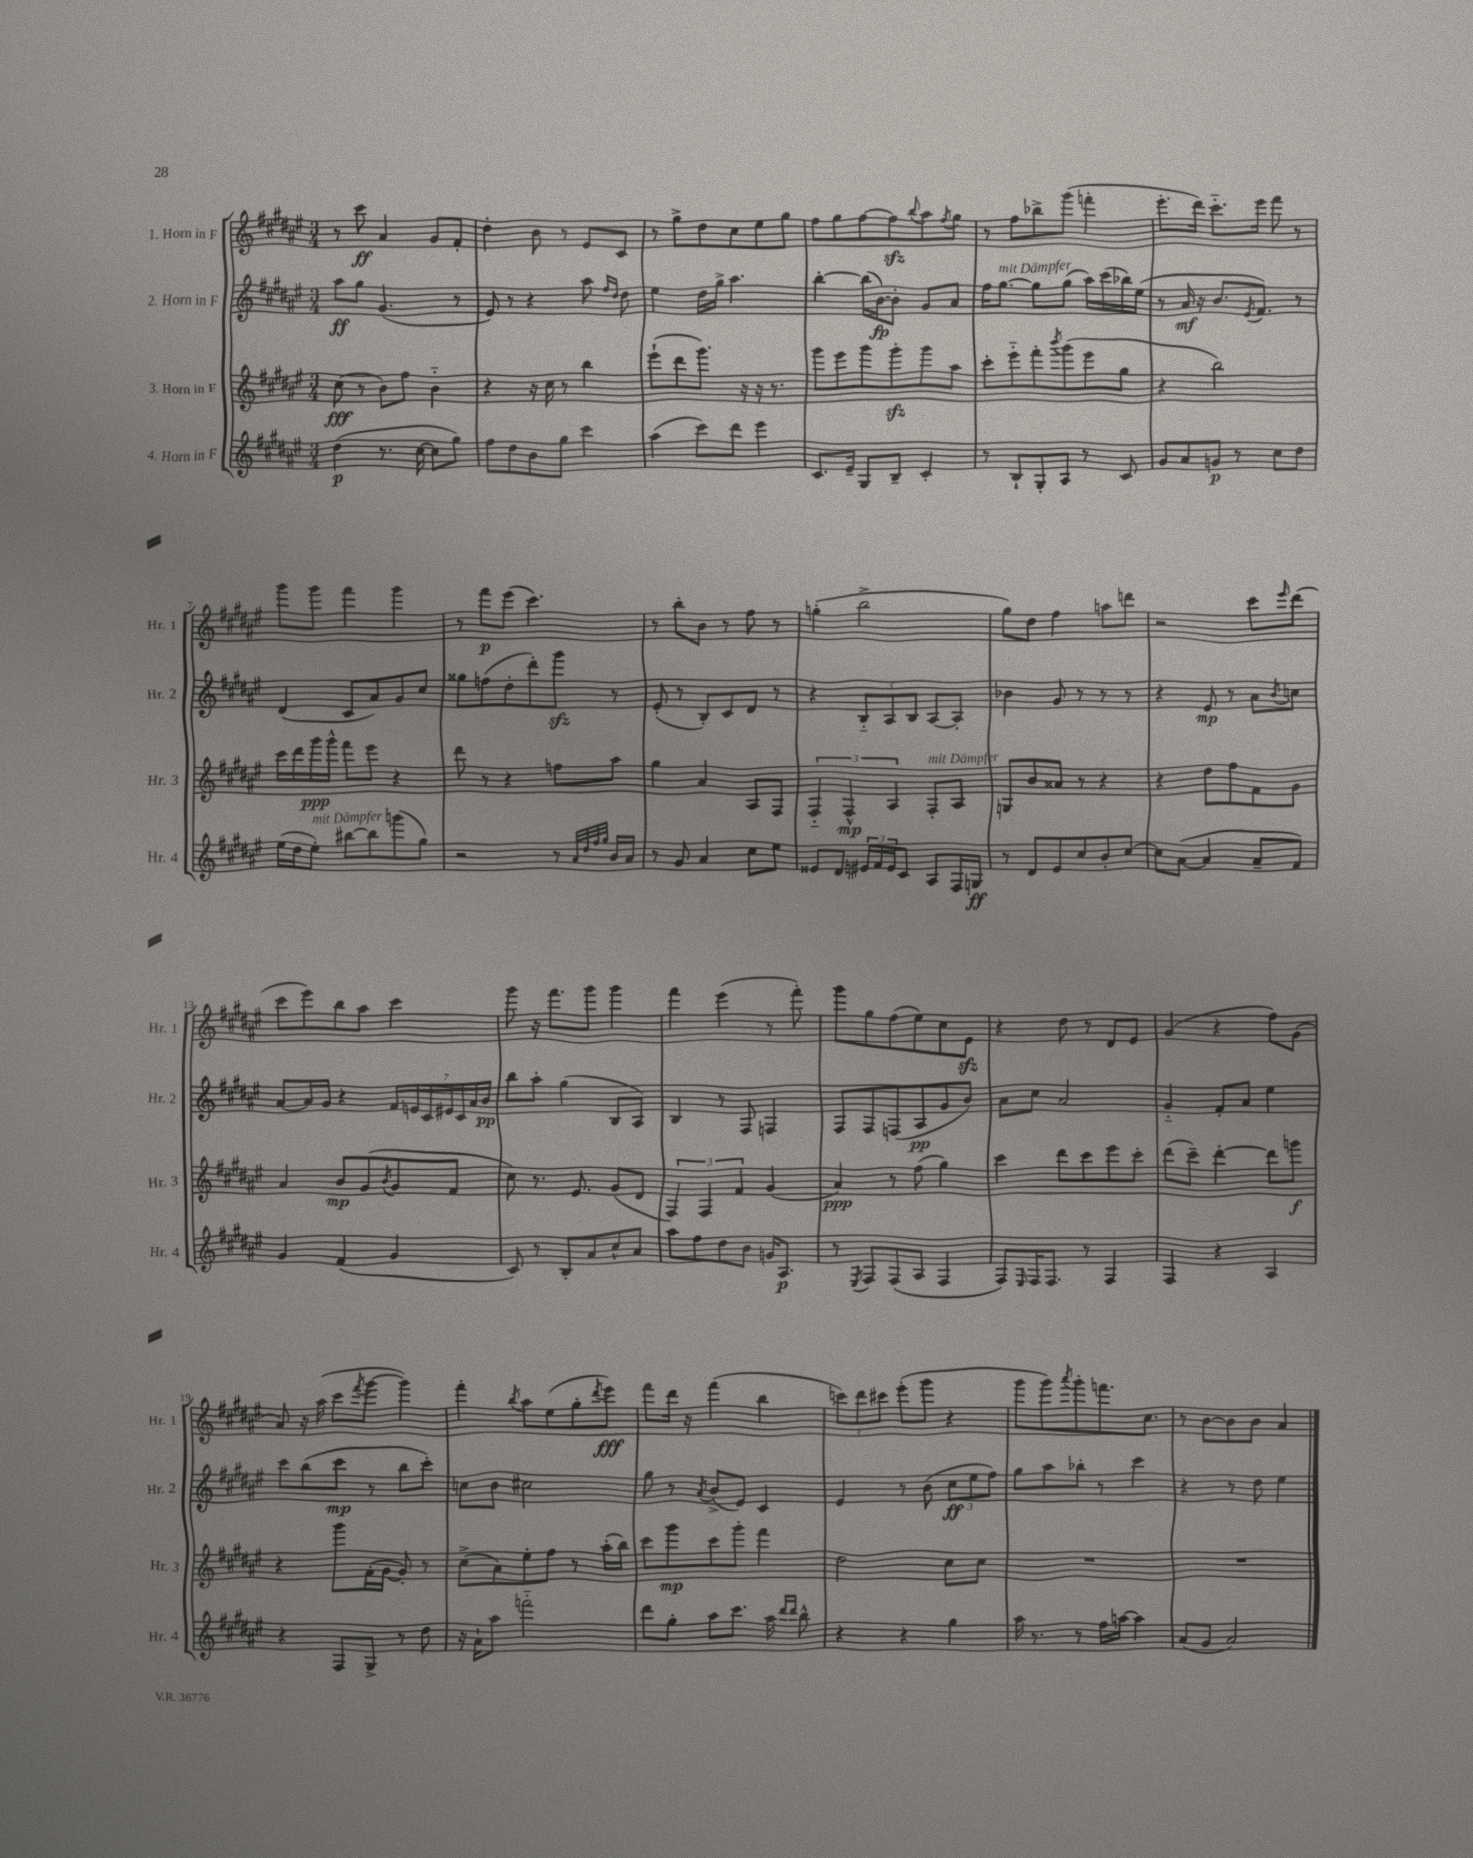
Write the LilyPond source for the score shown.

<<
\new StaffGroup <<
\new Staff = "s0" \with { instrumentName = "1. Horn in F" shortInstrumentName = "Hr. 1" } {
    \clef treble \key fis \major \numericTimeSignature \time 3/4
    r8 cis'''8\ff ais'4 gis'8 fis'8-. |
    dis''4-. b'8 r8 eis'8 cis'8 |
    r8 gis''8-> dis''8 cis''8 eis''8 gis''8 |
    fis''8 gis''8 fis''8~ fis''8\sfz \appoggiatura { b''8 } ais''8 \acciaccatura { fis''8 } gis''8 |
    r8 fis''8 bes''8-> gis'''8( f'''4-. |
    eis'''8.-. dis'''16) cis'''8.-_ eis'''16 fis'''8 r8 |
    gis'''8 gis'''8 fis'''4 gis'''4 |
    r8 fis'''8\p eis'''8( cis'''4.) |
    r8 b''8-. b'8 r8 fis''8 r8 |
    g''4-.( b''2-> |
    gis''8) dis''8 fis''4 a''8 d'''8 |
    r2 cis'''8 \grace { eis'''16 } dis'''8( |
    cis'''8 eis'''8) b''8 ais''8 cis'''4 |
    gis'''8 r16 fis'''8. gis'''8 gis'''4 |
    fis'''4 eis'''4( r8 fis'''8-.) |
    gis'''8 gis''8 fis''8( eis''8) cis''8 eis'8\sfz |
    r4 dis''8 r8 dis'8 eis'8 |
    gis'4( r4 fis''8) gis'8( |
    ais'8) r16 ais''16( cis'''8 \acciaccatura { fis'''8 } gis'''8~ gis'''4) |
    fis'''4-. \acciaccatura { b''8 } ais''8 eis''8( gis''8-. \acciaccatura { dis'''8 } eis'''8\fff) |
    fis'''8 dis'''16 r16 fis'''4( b''4 |
    \tuplet 3/2 { c'''8) dis'''8 cis'''8 } eis'''8-.( gis'''8 r4 |
    gis'''8 gis'''8) \acciaccatura { ais'''8 } gis'''8-. f'''8. cis''8. |
    r8 b'8~ b'8 b'8 ais'4 \bar "|." |
}
\new Staff = "s1" \with { instrumentName = "2. Horn in F" shortInstrumentName = "Hr. 2" } {
    \clef treble \key fis \major \numericTimeSignature \time 3/4
    ais''8\ff gis''8 gis'4.( r8 |
    eis'8) r8 r4 ais''8 \grace { fis''16 dis''16 } dis''8 |
    eis''4 dis''16 gis''16-> ais''4. |
    b''4~-. b''16( b'16~\fp) b'8-. gis'8 ais'8 |
    fis''16 gis''8.~^\markup { \italic "mit Dämpfer" } gis''8 gis''8( ais''16) cis'''16( bes''16) eis''16( |
    r8 ais'16\mf r16 b'8. \acciaccatura { eis'8 } fis'8.) r8 |
    dis'4( cis'8 ais'8) gis'8 cis''8 |
    gisis''8 f''8( dis''8-. dis'''8-.) gis'''8\sfz r8 |
    eis'8-.( r8 b8-.) cis'8 dis'8 r8 |
    r4 \tuplet 3/2 { b8-_ ais8 b8 } ais8~ ais8-. |
    bes'4 gis'8 r8 r8 r8 |
    r4 eis'8\mp r8 ais'8 \acciaccatura { b'8 } c''8 |
    ais'8~ ais'16 gis'16 r4 \tuplet 7/4 { fis'16 e'16 cis'16 eis'16 cis'16 ais'16 b'16\pp } |
    b''8 ais''8-. gis''4( b8 ais8) |
    b4 r8 fis8 f4 |
    fis8 fis8 f8( ais8\pp gis'8 b'8) |
    ais'8 cis''8 ais'2 |
    gis'4-_ fis'8-. ais'8 eis''4 |
    cis'''8 b''8( cis'''8\mp r8 b''8 cis'''8-.) |
    c''8 b'8 cis''2 |
    gis''8 r8 \acciaccatura { ais'8 } b'8->( eis'8) cis'4 |
    eis'4 r8 b'8( \tuplet 3/2 { cis''8\ff eis''8 fis''8) } |
    gis''8 ais''8 bes''8-. r8 cis'''4 |
    r4 r8 dis''8 eis''4 \bar "|." |
}
\new Staff = "s2" \with { instrumentName = "3. Horn in F" shortInstrumentName = "Hr. 3" } {
    \clef treble \key fis \major \numericTimeSignature \time 3/4
    cis''8\fff( r8 b'8) fis''8 b'4-_ |
    r4 r16 cis''16 r8 b''4 |
    eis'''8-!( dis'''8 gis'''8.) r16 r16 r8. |
    gis'''8 eis'''8 gis'''8 gis'''8-.\sfz gis'''8 ais''8 |
    cis'''8-. eis'''8-_ fis'''8-. \acciaccatura { b'''8 } gis'''8( eis'''8 gis''8 |
    r4 b''2) |
    cis'''16 dis'''16 gis'''16\ppp gis'''16-^ fis'''8 eis'''8 r4 |
    dis'''8 r8 r4 f''8 ais''8 |
    gis''4 ais'4 ais8 fis8 |
    \tuplet 3/2 { fis4-_ fis4-^\mp ais4 } fis8-.^\markup { \italic "mit Dämpfer" } ais8 |
    g8 b'8 aisis'8 r8 r4 |
    r4 dis''8 fis''8 fis'8 gis'8 |
    ais'4 b'8\mp gis'8( \acciaccatura { b'8 } gis'8 fis'8 |
    cis''8) r8. eis'8. gis'8( dis'8 |
    \tuplet 3/2 { fis4) fis4 fis'4 } gis'4( |
    ais'4\ppp) r8 fis''8( gis''4) |
    cis'''4 dis'''8 cis'''8 eis'''8 cis'''8-. |
    dis'''8( cis'''8--) dis'''4~-. dis'''8 g'''8\f |
    r4 gis'''8 fis'16-.( gis'16~ gis'8-.) r8 |
    cis''8->( ais'8) eis''8-. fis''8 r8 ais''16-.( b''16) |
    cis'''8 gis'''8\mp cis'''8 gis'''8-. fis'''4 |
    dis''2 cis''8 cis''8 |
    R2. |
    R2. \bar "|." |
}
\new Staff = "s3" \with { instrumentName = "4. Horn in F" shortInstrumentName = "Hr. 4" } {
    \clef treble \key fis \major \numericTimeSignature \time 3/4
    dis''4\p( r8. cis''16~ cis''8 gis''8) |
    fis''8 dis''8 b'8 gis''8 cis'''4 |
    ais''4( cis'''8) dis'''8 eis'''4 |
    cis'8. eis'16-- gis8 b8-- cis'4-. |
    r8 b8-! gis8-. ais8 r8 cis'8 |
    gis'8 ais'8 g'8\p r8 cis''8 dis''8 |
    eis''16( dis''16 eis''8-.^\markup { \italic "mit Dämpfer" }) bis''8~ bis''8 g'''8( gis''8) |
    r2 r8 \grace { ais'32 dis''32 fis''32 gis''32 } b'16 ais'16 |
    r8 gis'8 ais'4 cis''8 eis''8 |
    eisis'8 dis'8 \tuplet 3/2 { eis'16 fis'16 eis'16 } cis'8 ais8 fis16 g16\ff |
    r8 dis'8 eis'8 cis''8 b'8-. cis''8~ |
    cis''8 ais'8~( ais'4 ais'8-- fis'8) |
    gis'4 fis'4( gis'4 |
    cis'8) r8 b8-. ais'8 cis''8-^ ais'8 |
    ais''8 fis''8 dis''8 b'8 g'16 ais8.\p |
    r8 \acciaccatura { eis8 } fis8 fis8( ais8 fis4 |
    fis8) \grace { eis16 } fis16 fis8. r8 fis4 |
    fis4 r4 ais4 |
    r4 fis8 gis8-> r8 dis''8 |
    r16 ais'16-! ais''8 f'''2-_ |
    dis'''8 gis''8-. ais''8 cis'''8. ais''16 \grace { dis'''16 dis'''16 } b''8-^ |
    r4 r4 gis''4 |
    ais''16 r8. r8 fis''16 a''16~ a''4 |
    ais'8( gis'8 ais'2) \bar "|." |
}
>>
>>
